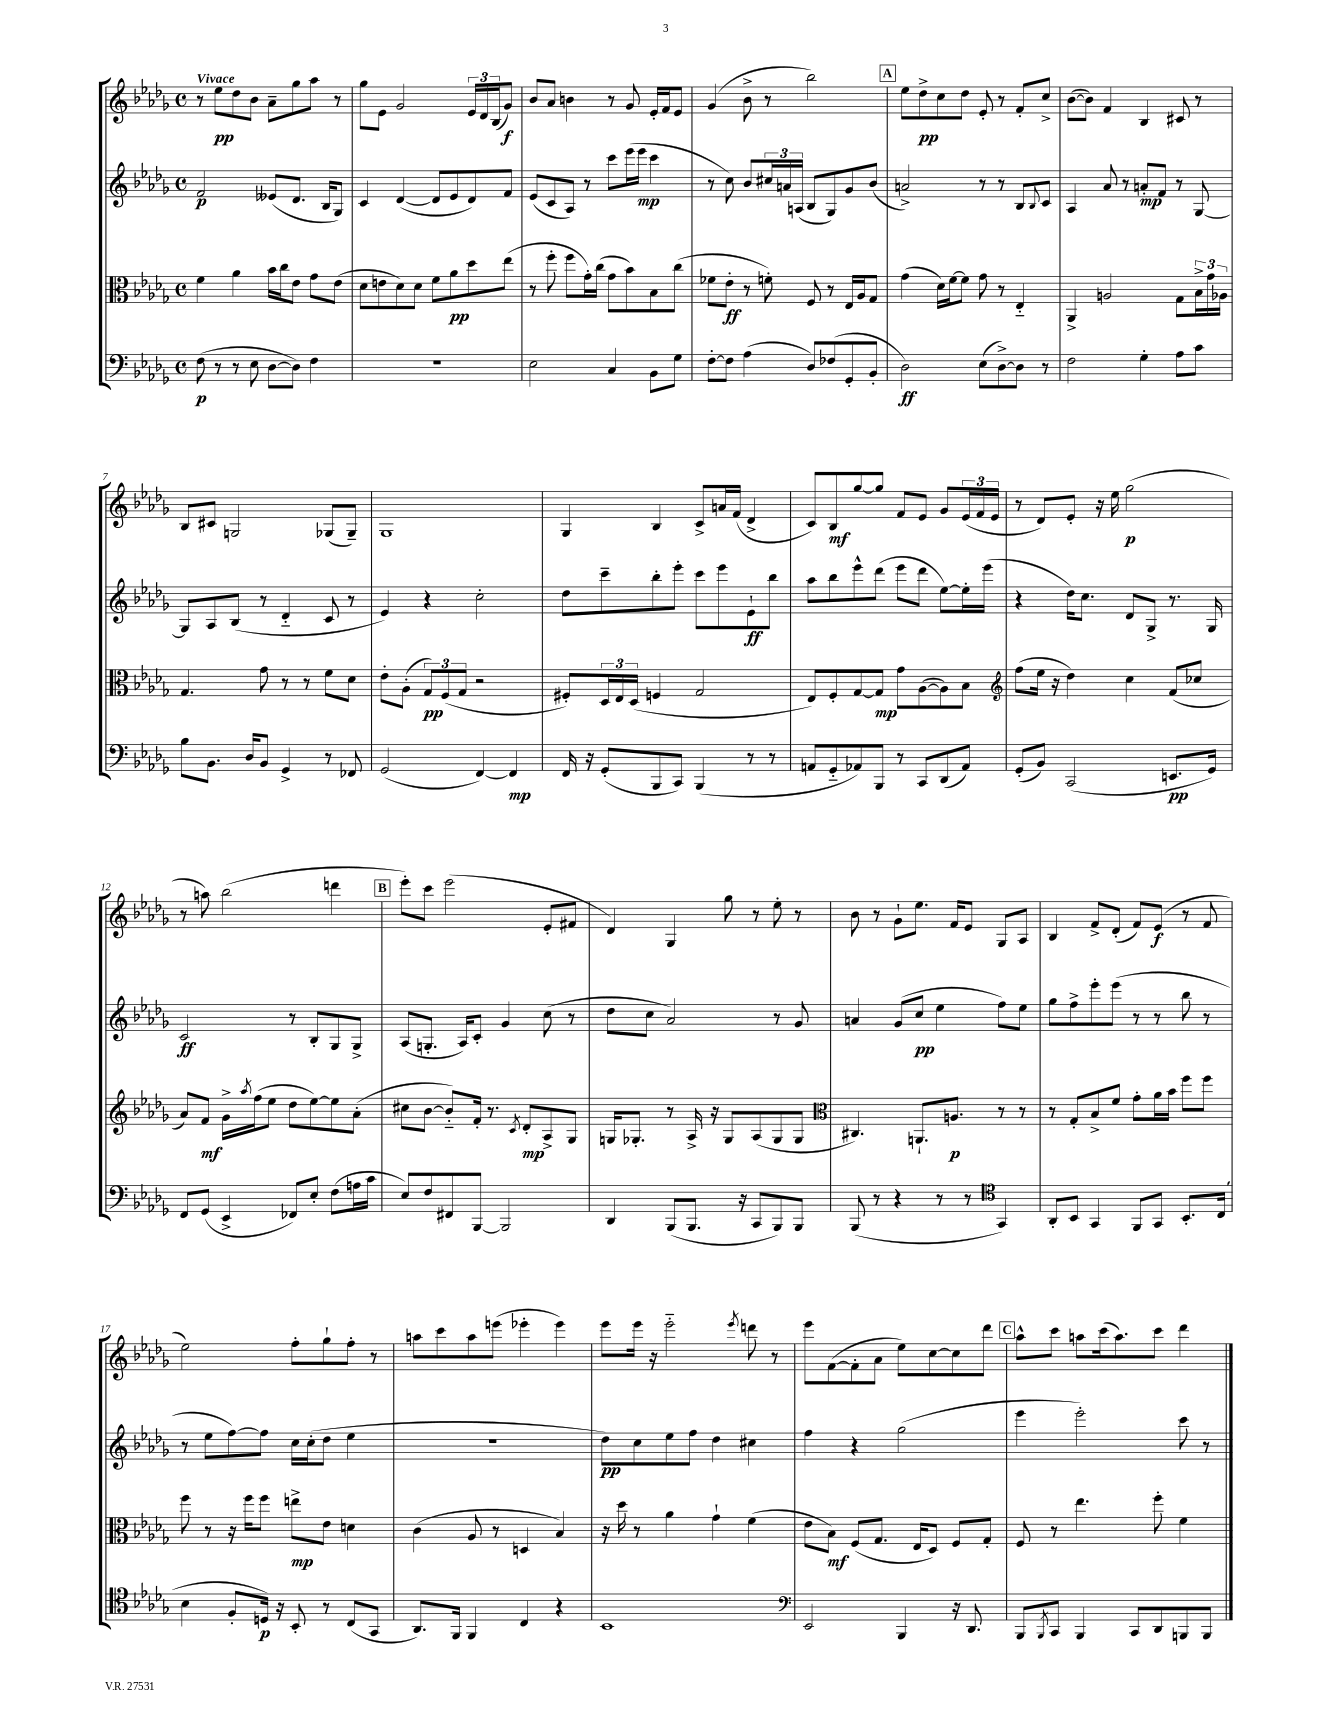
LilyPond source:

<<
\new StaffGroup <<
\new Staff = "s0" {
    \clef treble \key des \major \defaultTimeSignature \time 4/4 \tempo "Vivace"
    r8 ees''8\pp des''8 bes'8 aes'8-- ges''8 aes''8 r8 |
    ges''8 ees'8 ges'2 \tuplet 3/2 { ees'16 des'16 bes16( } ges'8\f) |
    bes'8 aes'8 b'4 r8 ges'8 ees'16-. f'16 ees'8 |
    ges'4( bes'8-> r8 bes''2) |
    \mark \markup { \box "A" } ees''8 des''8->\pp c''8 des''8 ees'8-. r8 f'8-. c''8-> |
    bes'8~( bes'8) f'4 bes4 cis'8 r8 |
    bes8 cis'8 g2 ges8( ges8--) |
    ges1 |
    ges4 bes4 c'8-> a'16 f'16( des'4-> |
    c'8) bes8\mf ges''8~ ges''8 f'8 ees'8 ges'8 \tuplet 3/2 { ees'16( f'16 ees'16 } |
    r8 des'8) ees'8-. r16 ees''16 ges''2\p( |
    r8 a''8) bes''2( d'''4 |
    \mark \markup { \box "B" } ees'''8-.) c'''8 ees'''2( ees'8-. fis'8 |
    des'4) ges4 ges''8 r8 ees''8-. r8 |
    bes'8 r8 ges'8-! ees''8. f'16 ees'8 ges8 aes8 |
    bes4 f'8-> des'8-.( f'8) ees'8\f( r8 f'8 |
    ees''2) f''8-. ges''8-! f''8-. r8 |
    a''8 c'''8 a''8 e'''8( ees'''4-. ees'''4) |
    ees'''8 ees'''16 r16 ees'''2-_ \acciaccatura { ees'''8 } d'''8 r8 |
    ees'''8 f'8~( f'8-. aes'8 ees''8) c''8~ c''8 des'''8 |
    \mark \markup { \box "C" } aes''8-^ c'''8 a''8 c'''16( a''8.) c'''8 des'''4 \bar "|." |
}
\new Staff = "s1" {
    \clef treble \key des \major \defaultTimeSignature \time 4/4
    f'2\p eeses'8( des'8. bes16 ges8) |
    c'4 des'4~( des'8 ees'8 des'8) f'8 |
    ees'8( c'8 aes8) r8 c'''8 ees'''16( ees'''16\mp c'''4 |
    r8 c''8) bes'8 \tuplet 3/2 { cis''16 a'16 a16( } bes8 ges8) ges'8 bes'8( |
    \mark \markup { \box "A" } a'2->) r8 r8 bes8 \appoggiatura { bes8 } c'8 |
    aes4 aes'8 r8 a'8-.\mp f'8 r8 ges8~ |
    ges8 aes8 bes8( r8 des'4-_ c'8 r8 |
    ees'4) r4 c''2-. |
    des''8 c'''8-- bes''8-. ees'''8-. c'''8 ees'''8 ees'8-!\ff bes''8 |
    aes''8 bes''8 ees'''8-^ des'''8( ees'''8 des'''8 ees''8~) ees''16-. ees'''16( |
    r4 des''16) c''8. des'8 ges8-> r8. ges16 |
    c'2\ff r8 bes8-. ges8 ges8-> |
    \mark \markup { \box "B" } aes8( g8.-. aes16) c'8-. ges'4 c''8( r8 |
    des''8 c''8 aes'2) r8 ges'8 |
    a'4 ges'8( c''8\pp ees''4 f''8) ees''8 |
    ges''8 f''8-> ees'''8-. ees'''8( r8 r8 bes''8 r8 |
    r8 ees''8 f''8~) f''8 c''16 c''16-.( des''8 ees''4 |
    R1 |
    des''8\pp) c''8 ees''8 f''8 des''4 cis''4 |
    f''4 r4 ges''2( |
    \mark \markup { \box "C" } ees'''4 ees'''2-.) c'''8 r8 \bar "|." |
}
\new Staff = "s2" {
    \clef alto \key des \major \defaultTimeSignature \time 4/4
    f'4 aes'4 bes'16 c''16 ees'8 ges'8 ees'8( |
    des'8 e'8 des'8) des'8 f'8 aes'8\pp des''8 ees''8( |
    r8 f''8-. f''8 ges'16-.) c''16( ges'8 bes'8) bes8 c''8( |
    fes'8 ees'8-.\ff r8 f'8-.) f8 r8 ees16 aes16 ges8 |
    \mark \markup { \box "A" } ges'4( des'16) f'16~ f'8 ges'8 r8 ees4-_ |
    aes,4-> a2 ges8 \tuplet 3/2 { bes16-> ges'16 aes16 } |
    ges4. ges'8 r8 r8 f'8 des'8 |
    ees'8-. aes8-.( \tuplet 3/2 { ges8\pp) f8( ges8 } r2 |
    fis8-.) \tuplet 3/2 { des16 ees16 des16( } f4 ges2 |
    ees8) f8-. ges8~ ges8\mp ges'8 aes8~( aes8) bes8 |
    \clef treble f''8( ees''16 r16 des''4) c''4 f'8( ces''8 |
    aes'8) f'8\mf ges'16-> \acciaccatura { aes''8 } f''16( ees''8 des''8 ees''8~) ees''8 aes'8-.( |
    \mark \markup { \box "B" } cis''8 bes'8~ bes'8-_) f'16-. r8. \acciaccatura { c'8 } des'8-.\mp aes8-> ges8 |
    g16 ges8.-. r8 aes16-> r16 ges8 aes8( ges8 ges8 |
    \clef alto cis4.) a,8.-! a8.\p r8 r8 |
    r8 ges8-. bes8-> f'8 ges'8-. aes'16 bes'16 f''8 f''8 |
    f''8 r8 r16 f''16 f''8 e''8->\mp ees'8 d'4 |
    c'4( aes8 r8 d4 bes4) |
    r16 des''16 r8 aes'4 ges'4-! f'4( |
    ees'8 bes8\mf) f8( ges8. ees16 des8) f8 ges8-. |
    \mark \markup { \box "C" } f8 r8 ees''4. f''8-. f'4 \bar "|." |
}
\new Staff = "s3" {
    \clef bass \key des \major \defaultTimeSignature \time 4/4
    f8\p( r8 r8 ees8 des8~ des8) f4 |
    r1 |
    ees2 c4 bes,8 ges8 |
    f8~-. f8 aes4( des8) fes8( ges,8-. bes,8-. |
    \mark \markup { \box "A" } des2\ff) ees8( des8~->) des8 r8 |
    f2 ges4-. aes8 c'8 |
    bes8 bes,8. des16 bes,8 ges,4-> r8 fes,8 |
    ges,2( f,4~) f,4\mp |
    f,16 r16 ges,8-.( bes,,8 c,8) bes,,4( r8 r8 |
    a,8 ges,8-_ aes,8) bes,,8 r8 c,8 des,8( aes,8) |
    ges,8-.( bes,8) c,2( e,8.\pp ges,16) |
    f,8 ges,8( ees,4-> fes,8) ees8-. f8( a16 c'16 |
    \mark \markup { \box "B" } ees8) f8 fis,8 bes,,8~ bes,,2 |
    des,4 bes,,8( bes,,8. r16 c,8 bes,,8) bes,,8 |
    bes,,8( r8 r4 r8 r8 \clef tenor ges,4) |
    aes,8-. bes,8 ges,4 f,8 ges,8 bes,8.-. c16( |
    bes4 f8-. d16\p) r16 bes,8-. r8 c8( ges,8 |
    aes,8.) f,16 f,4 c4 r4 |
    bes,1 |
    \clef bass ees,2 bes,,4 r16 des,8. |
    \mark \markup { \box "C" } bes,,8 \acciaccatura { bes,,8 } c,8 bes,,4 c,8 des,8 b,,8 b,,8 \bar "|." |
}
>>
>>
